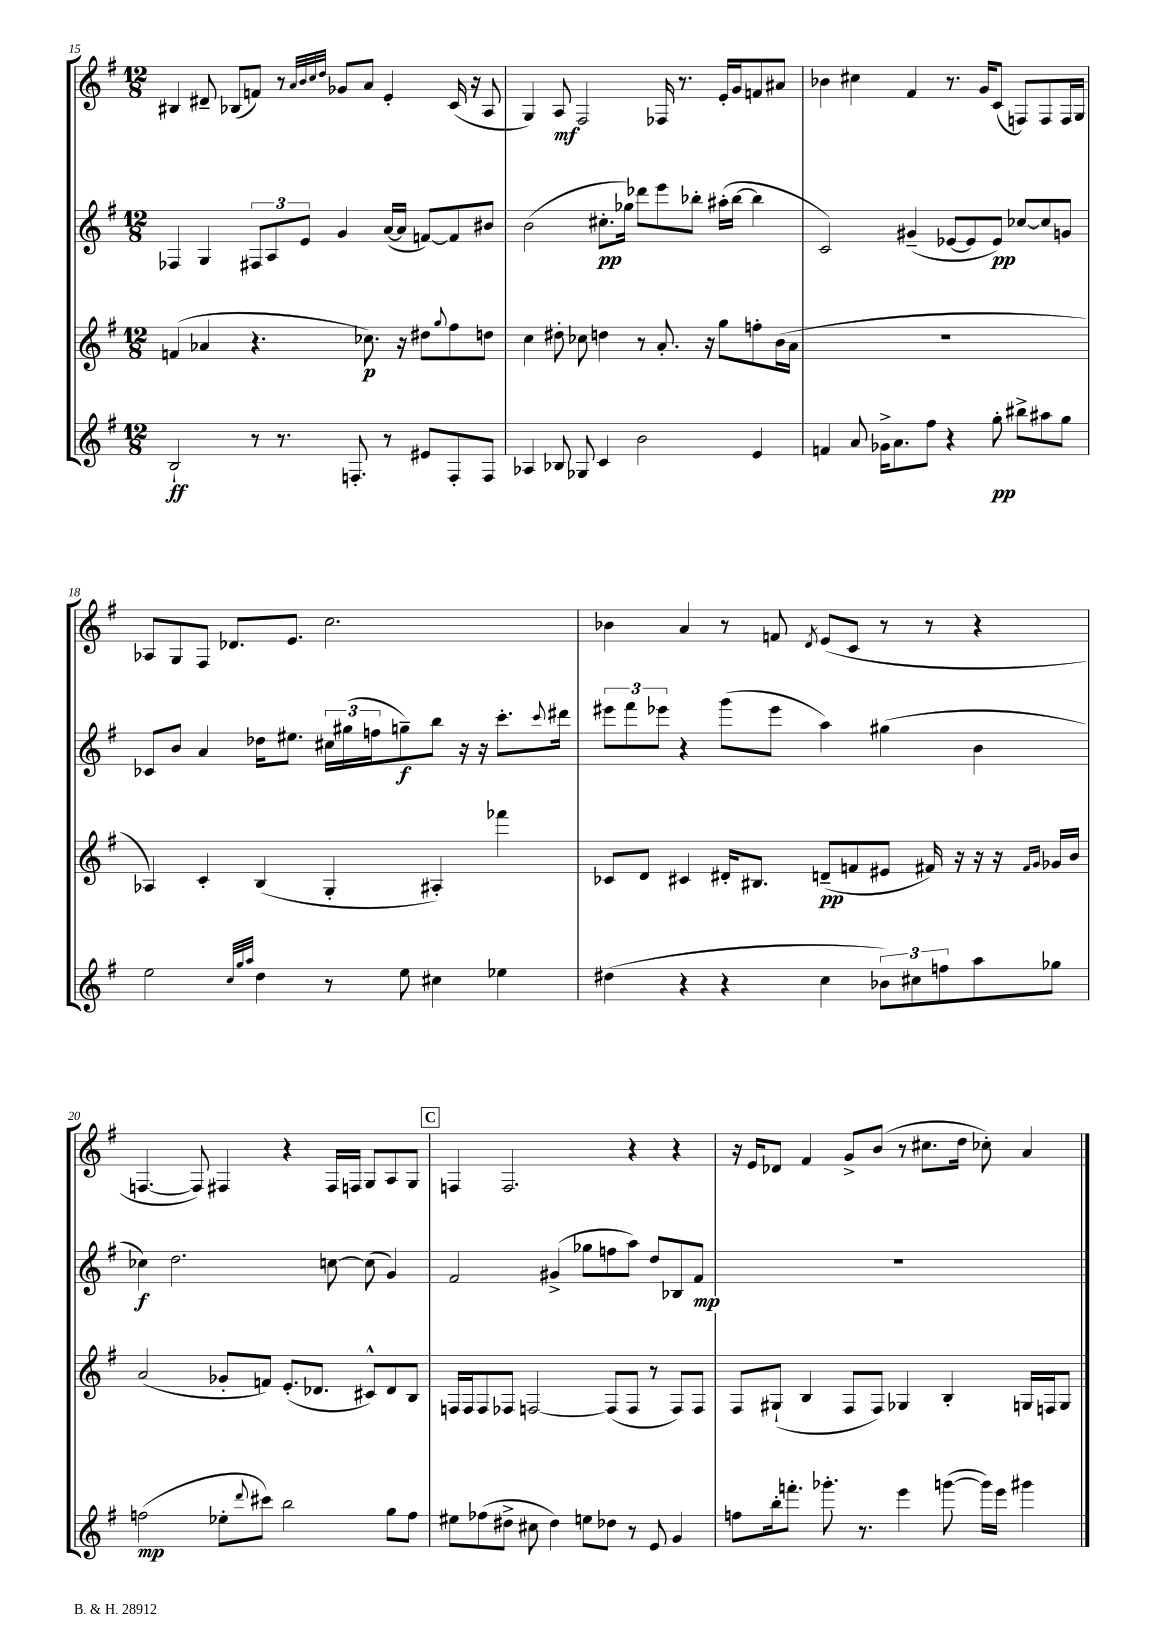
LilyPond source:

<<
\new StaffGroup <<
\new Staff = "s0" {
    \clef treble \key g \major \numericTimeSignature \time 12/8
    bis4 dis'8-- bes8( f'8) r8 \grace { a'32 b'32 c''32 d''32 } ges'8 a'8 e'4-. c'16( r16 a8 |
    g4) a8\mf fis2 fes16 r8. e'16-. g'16 f'8 ais'8 |
    bes'4 cis''4 fis'4 r8. g'16 c'8( f8) f8 f16 g16 |
    aes8 g8 fis8 des'8. e'8. c''2. |
    bes'4 a'4 r8 f'8 \acciaccatura { d'8 } e'8( c'8 r8 r8 r4 |
    f4.~ f8) fis4 r4 fis16 f16 g8 a8 g8 |
    \mark \markup { \box "C" } f4 f2. r4 r4 |
    r16 e'16 des'8 fis'4 g'8-> b'8( r8 cis''8. d''16 ces''8-.) a'4 \bar "|." |
}
\new Staff = "s1" {
    \clef treble \key g \major \numericTimeSignature \time 12/8
    fes4 g4 \tuplet 3/2 { fis8 a8 e'8 } g'4 a'16~( a'16 f'8~) f'8 bis'8 |
    b'2( cis''8.-.\pp ges''16) des'''8 e'''8 bes''8-. ais''16-.( bes''16~ bes''4 |
    c'2) gis'4--( ees'8~ ees'8 ees'8\pp) ces''8~ ces''8 g'8 |
    ces'8 b'8 a'4 des''16 eis''8. \tuplet 3/2 { cis''16 gis''16( f''16 } g''8--\f) b''8 r16 r16 c'''8.-. \appoggiatura { c'''8 } dis'''16 |
    \tuplet 3/2 { eis'''8 fis'''8 ees'''8 } r4 g'''8( ees'''8 a''4) gis''4( b'4 |
    ces''4\f) d''2. c''8~ c''8( g'4) |
    \mark \markup { \box "C" } fis'2 gis'4->( ges''8 f''8 a''8) d''8 bes8 fis'8\mp |
    R1. \bar "|." |
}
\new Staff = "s2" {
    \clef treble \key g \major \numericTimeSignature \time 12/8
    f'4( aes'4 r4. ces''8.\p) r16 dis''8 \appoggiatura { g''8 } fis''8 d''8 |
    c''4 dis''8-. ces''8 d''4 r8 a'8.-. r16 g''8 f''8-. b'16( a'16 |
    R1. |
    aes4) c'4-. b4( g4-. ais4-.) fes'''4 |
    ces'8 d'8 cis'4 dis'16-. bis8. d'8--\pp( f'8 eis'8 fis'16) r16 r16 r16 \grace { fis'16 g'16 } ges'16 b'16 |
    a'2( ges'8-. f'8) e'8.-.( des'8. cis'8-^) des'8 b8 |
    \mark \markup { \box "C" } f16 f16 f8 fes8 f2~ f8( f8 r8 f8) f8 |
    fis8 gis8-!( b4 fis8 fis8) ges4 b4-. g16 f16 g8 \bar "|." |
}
\new Staff = "s3" {
    \clef treble \key g \major \numericTimeSignature \time 12/8
    b2-!\ff r8 r8. f8.-. r8 eis'8 f8-. f8 |
    aes4 bes8 ges8 c'4 b'2 e'4 |
    f'4 a'8 ges'16-> a'8. fis''8 r4 g''8-.\pp bis''8-> ais''8 g''8 |
    e''2 \grace { c''32 g''32 a''32 } d''4 r8 e''8 cis''4 ees''4 |
    dis''4( r4 r4 c''4 \tuplet 3/2 { bes'8) cis''8 f''8 } a''8 ges''8 |
    f''2\mp( ees''8-. \appoggiatura { d'''8 } cis'''8) b''2 g''8 f''8 |
    \mark \markup { \box "C" } eis''8 fes''8( dis''8-> cis''8 dis''4) e''8 des''8 r8 e'8 g'4 |
    f''8 b''16-. f'''8.-. ges'''8.-. r8. e'''4 g'''8~( g'''16) e'''16 gis'''4 \bar "|." |
}
>>
>>
\layout { \context { \Score currentBarNumber = #15 } }
